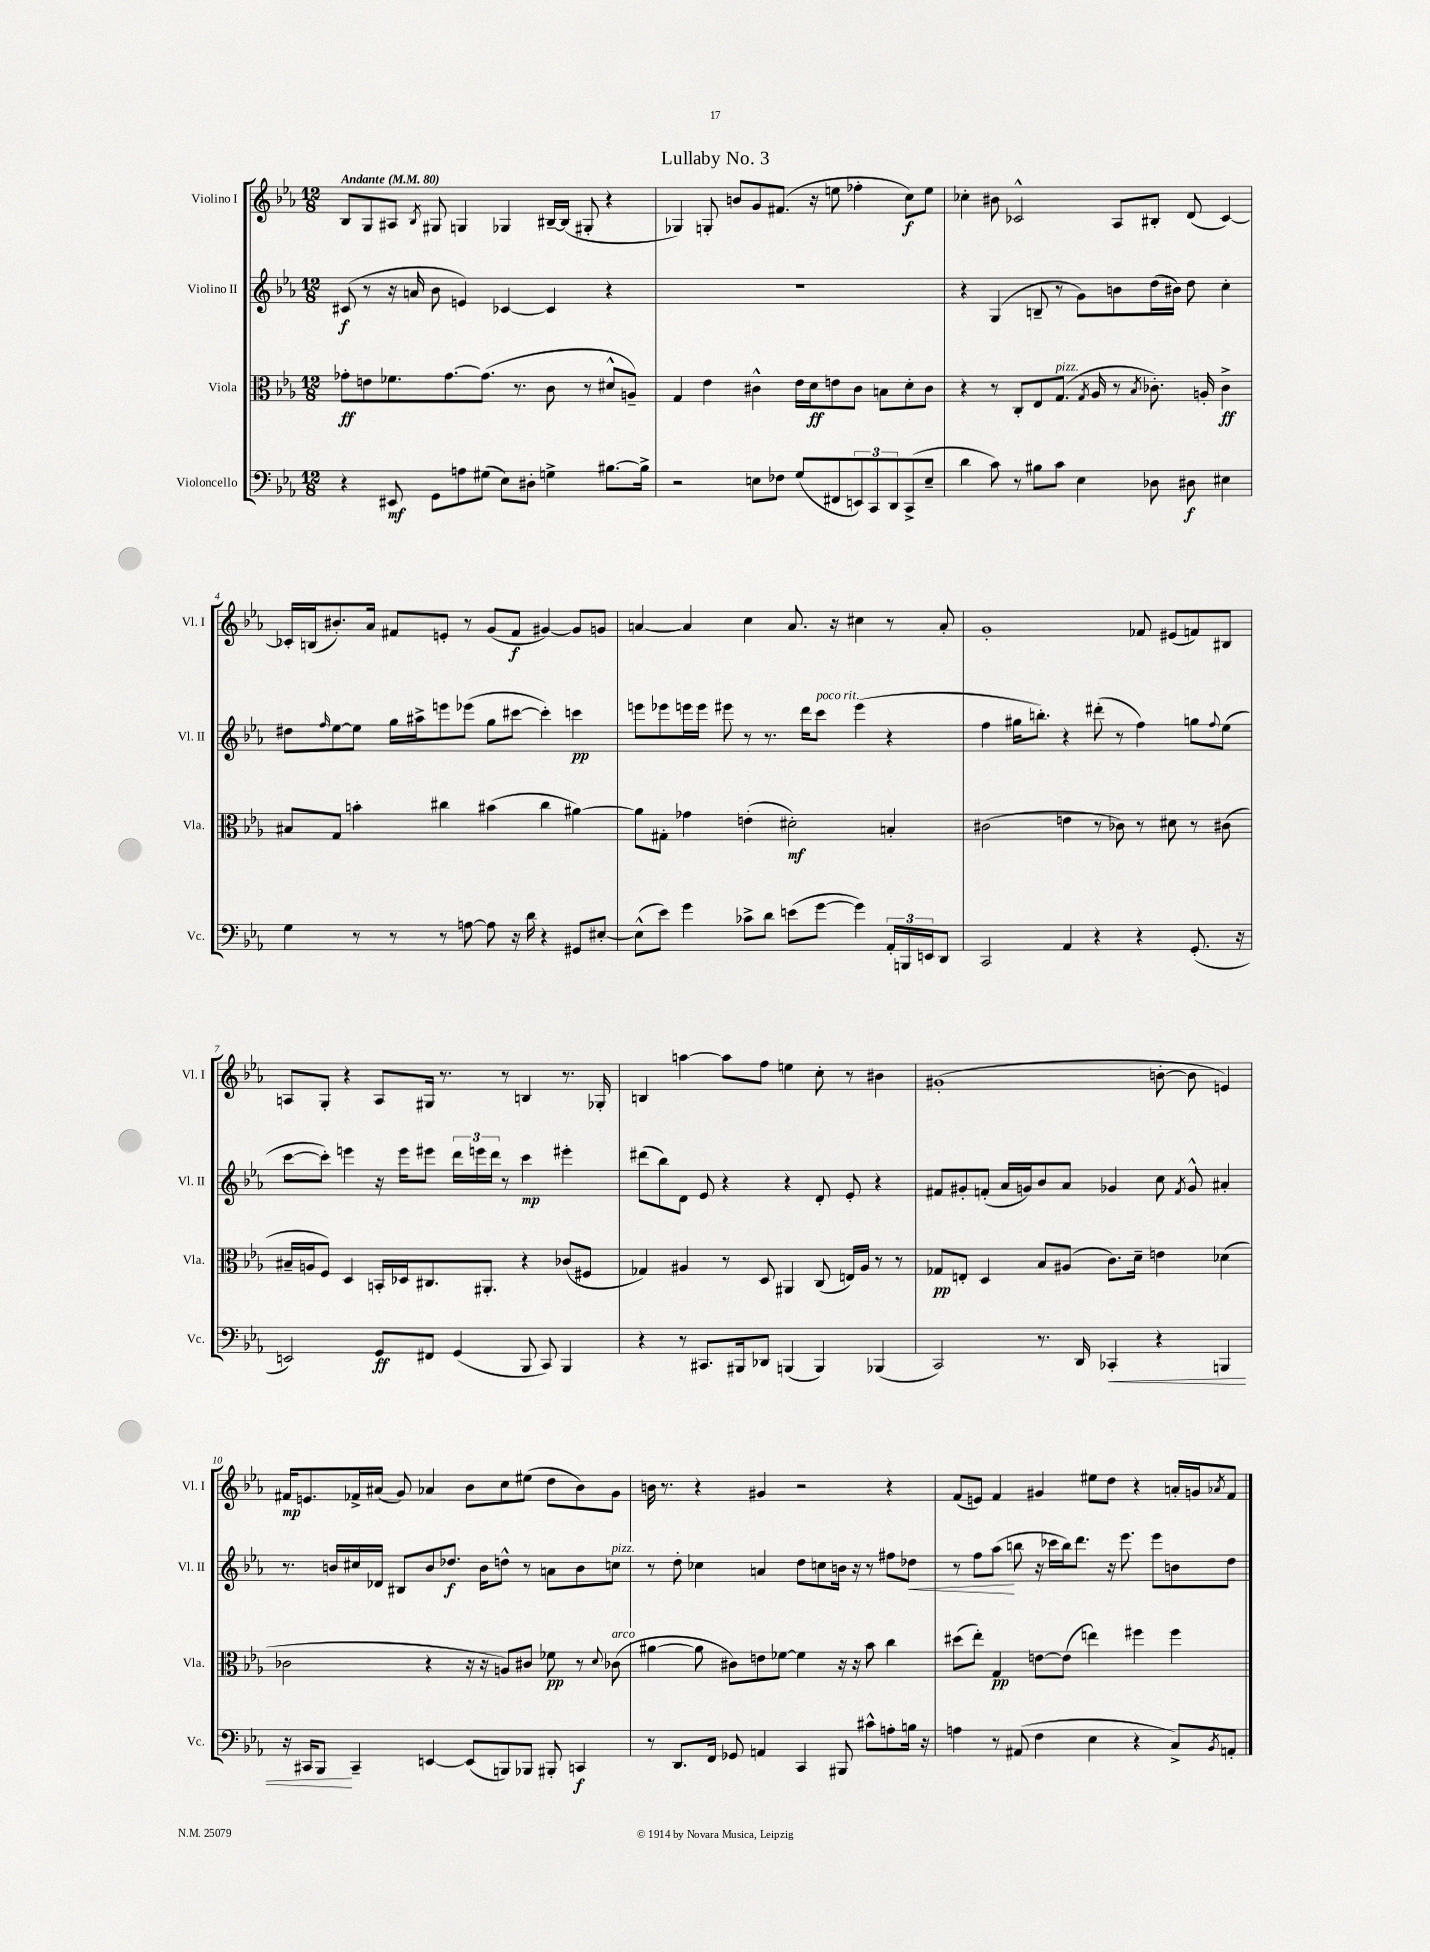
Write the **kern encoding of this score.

**kern	**dynam	**kern	**dynam	**kern	**dynam	**kern	**dynam
*part4	*part4	*part3	*part3	*part2	*part2	*part1	*part1
*staff4	*staff4	*staff3	*staff3	*staff2	*staff2	*staff1	*staff1
*I"Violoncello	*	*I"Viola	*	*I"Violino II	*	*I"Violino I	*
*I'Vc.	*	*I'Vla.	*	*I'Vl. II	*	*I'Vl. I	*
*clefF4	*	*clefC3	*	*clefG2	*	*clefG2	*
*k[b-e-a-]	*	*k[b-e-a-]	*	*k[b-e-a-]	*	*k[b-e-a-]	*
*M12/8	*	*M12/8	*	*M12/8	*	*M12/8	*
*MM80	*	*MM80	*	*MM80	*	*MM80	*
=1	=1	=1	=1	=1	=1	=1	=1
!	!	!	!	!	!	!LO:TX:a:B:t=Andante	!
4r	.	8g-X'\L	ff	(8c#X/	f	8B-/L	.
.	.	8en\	.	8r	.	8G/	.
8EE#X/	mf	8.f-X\	.	16r	.	8A#X/J	.
.	.	.	.	16an/	.	.	.
.	.	.	.	.	.	8qB-/	.
8GG\L	.	.	.	8b-\	.	8G#X/	.
.	.	[8.g-\	.	.	.	.	.
8An\	.	.	.	4en/)	.	4Gn/	.
(8G#X\J	.	(8.g-\J]	.	.	.	.	.
8E-\L)	.	.	.	[4c-X/	.	4G-X/	.
.	.	8.r	.	.	.	.	.
8D#X'\J	.	.	.	.	.	.	.
4Gn^\	.	8c\	.	4c-/]	.	[16B#X~/LL	.
.	.	.	.	.	.	(16B#/JJ]	.
.	.	8r	.	.	.	8G#X'/	.
[8.B#X\L	.	8d#X^^/L	.	4r	.	4r	.
.	.	8An~/J)	.	.	.	.	.
16B#^\Jk]	.	.	.	.	.	.	.
=2	=2	=2	=2	=2	=2	=2	=2
2r	.	4G/	.	1.r	.	4G-X/)	.
.	.	4e-\	.	.	.	8Gn'/	.
.	.	.	.	.	.	8bn/L	.
8En\L	.	4c#X^^\	.	.	.	8g/	.
8F-X\J	.	.	.	.	.	(8.f#X/J	.
(8G/L	.	16e-\LL	.	.	.	.	.
.	.	16d\J	ff	.	.	16r	.
8FF#X/	.	8en\	.	.	.	8een\	.
12EEn/)	.	8c#\J	.	.	.	4ff-X'\	.
12CC/	.	.	.	.	.	.	.
.	.	8Bn\L	.	.	.	.	.
12DD/	.	.	.	.	.	.	.
(8CC^/	.	8d'\	.	.	.	8cc\L)	f
8E~/J	.	8c#\J	.	.	.	8ee\J	.
=3	=3	=3	=3	=3	=3	=3	=3
4d\	.	4r	.	4r	.	4cc-X'\	.
8c\)	.	8r	.	(4G/	.	8b#X\	.
8r	.	8C'/L	.	.	.	2c-X^^/	.
8B#X\L	.	8E-/	.	8Bn~/	.	.	.
!	!	!LO:TX:a:i:t=pizz.	!	!	!	!	!
8c\J	.	(8.G/J	.	8r	.	.	.
4E-\	.	.	.	8g\L)	.	.	.
.	.	8qG/	.	.	.	.	.
.	.	16A-/	.	.	.	.	.
.	.	8r	.	8bn\	.	8A-/L	.
.	.	8qB-/	.	.	.	.	.
8D-X\	.	8.c-X'\)	.	(16dd\L	.	8B#X'/J	.
.	.	.	.	16b#X\JJ)	.	.	.
8D#X\	f	.	.	8dd\	.	(8d/	.
.	.	16An'/	.	.	.	.	.
4E#X\	.	4c-^\	ff	4cc'\	.	[4c-/)	.
!!LO:LB:g=z
=4	=4	=4	=4	=4	=4	=4	=4
4G\	.	8B#X/L	.	8dd#X\L	.	16c-X'/LL]	.
.	.	.	.	.	.	(16Bn/J	.
.	.	.	.	16qqff/	.	.	.
.	.	8G/J	.	[8ee-\	.	8.b#X'/)	.
8r	.	4bn'\	.	8ee-\J]	.	.	.
.	.	.	.	.	.	16a-/Jk	.
8r	.	.	.	16gg\LL	.	8f#X/L	.
.	.	.	.	16aa#X^\J	.	.	.
8r	.	4cc#X\	.	8eeen\	.	8en'/J	.
[8An\	.	.	.	(8eee-X\J	.	8r	.
8A\]	.	(4b#X\	.	8gg\L	.	(8g/L	.
16r	.	.	.	[8ccc#X\J	.	8f#/J	f
16d\	.	.	.	.	.	.	.
4r	.	4cc#\	.	4ccc#'\])	.	[4g#X/)	.
8GG#X/L	.	[4a#X\)	.	4cccn\	pp	8g#/L]	.
[8E#X'/J	.	.	.	.	.	8gn/J	.
=5	=5	=5	=5	=5	=5	=5	=5
(8E#^^\L]	.	8a#\L]	.	8eeen\L	.	[4an/	.
8e-\J)	.	8G#X'\J	.	8eee-X\	.	.	.
4g\	.	4g-X\	.	16eeen\L	.	4a/]	.
.	.	.	.	16eee\JJ	.	.	.
.	.	.	.	8eee#X\	.	.	.
8c-X^\L	.	(4en'\	.	8r	.	4cc\	.
8d\J	.	.	.	8.r	.	.	.
(8en\L	.	2d#X'\)	mf	.	.	8.a/	.
.	.	.	.	16ddd\KL	.	.	.
!	!	!	!	!LO:TX:a:i:t=poco rit.	!	!	!
[8g\J	.	.	.	8ccc\J	.	.	.
.	.	.	.	.	.	16r	.
4g\])	.	.	.	(4eee#\	.	4cc#X\	.
24AA-'/LL	.	4Bn'/	.	4r	.	8r	.
24BBBn/	.	.	.	.	.	.	.
24EEn/J	.	.	.	.	.	.	.
8DD/J	.	.	.	.	.	8a'/	.
=6	=6	=6	=6	=6	=6	=6	=6
2CC/	.	(2c#X\	.	4ff\	.	1g'	.
.	.	.	.	16gg#X\KL	.	.	.
.	.	.	.	8.bbn'\J)	.	.	.
4AA-/	.	4en\	.	4r	.	.	.
4r	.	8r	.	(8ddd#X'\	.	.	.
.	.	8c-X\)	.	8r	.	.	.
4r	.	8r	.	4ff\)	.	8f-X/	.
.	.	8d#X\	.	.	.	(8e#X/L	.
(8.GG'/	.	8r	.	8ggn\L	.	8fn/)	.
.	.	.	.	8qqff/	.	.	.
.	.	(8c#X\	.	(8ee-\J	.	8B#X/J	.
16r	.	.	.	.	.	.	.
!!LO:LB:g=z
=7	=7	=7	=7	=7	=7	=7	=7
2EEn/)	.	16B#X~/LL	.	[8ccc\L	.	8An/L	.
.	.	16An/J	.	.	.	.	.
.	.	8F/J)	.	8ccc'\J])	.	8G'/J	.
.	.	4D/	.	4eeen\	.	4r	.
8GG/L	ff	16BBn'/LL	.	16r	.	8A/L	.
.	.	16D-X/J	.	16eee\KL	.	.	.
8FF#X/J	.	8.C#X/	.	8eee#X\J	.	16G#X/Jk	.
.	.	.	.	.	.	8.r	.
(4GG/	.	.	.	24ddd\LL	.	.	.
.	.	.	.	24eeen\	.	.	.
.	.	8.AA#X'/J	.	.	.	.	.
.	.	.	.	24ddd\JJ	.	.	.
.	.	.	.	8r	.	8r	.
8BBB-/	.	4r	.	4ccc\	mp	4Bn/	.
8CC/)	.	.	.	.	.	.	.
4BBB-/	.	(8c-X/L	.	4eee#X'\	.	8.r	.
.	.	8F#X/J	.	.	.	.	.
.	.	.	.	.	.	16G-X'/	.
=8	=8	=8	=8	=8	=8	=8	=8
4r	.	4G-X/)	.	(8ddd#X\L	.	4Bn/	.
.	.	.	.	8bb-\)	.	.	.
8r	.	4A#X/	.	8d\J	.	[4aan\	.
8.CC#X/L	.	.	.	8e-/	.	.	.
.	.	8r	.	4r	.	8aa\L]	.
16BBB#X/k	.	.	.	.	.	.	.
8DD-X/J	.	8D/	.	.	.	8ff\J	.
(4BBBn/	.	4AA#X/	.	4r	.	4een\	.
4BBB/)	.	(8C/	.	8d'/	.	8cc'\	.
.	.	16En/LL)	.	8e-'/	.	8r	.
.	.	16A#/JJ	.	.	.	.	.
(4BBB-X/	.	8r	.	4r	.	4b#X\	.
.	.	8r	.	.	.	.	.
=9	=9	=9	=9	=9	=9	=9	=9
2CC/)	.	8G-X/L	pp	8f#X/L	.	(1g#X'	.
.	.	8En'/J	.	8g#X'/	.	.	.
.	.	4D/	.	(8fn'/J	.	.	.
.	.	.	.	16a-/LL	.	.	.
.	.	.	.	16gn/J)	.	.	.
8.r	.	8B-/L	.	8b-/	.	.	.
.	.	(8A#X/J	.	8a-/J	.	.	.
16DD/	.	.	.	.	.	.	.
!	!LO:HP:b	!	!	!	!	!	!
4CC-X'/	<	8.c\L)	.	4g-X/	.	.	.
.	.	16d~\Jk	.	.	.	.	.
4r	.	4en\	.	8cc\	.	[8bn'\	.
.	.	.	.	8qf/	.	.	.
.	.	.	.	8g-^^/	.	8b\]	.
4BBBn/	.	(4d-X\	.	4a#X'/	.	4en/)	.
!!LO:LB:g=z
=10	=10	=10	=10	=10	=10	=10	=10
16r	.	2c-X\	.	8.r	.	16f#X/KL	mp
16CC#X/KL	.	.	.	.	.	8.en/	.
8BBB-/J	.	.	.	.	.	.	.
.	.	.	.	16bn/LL	.	.	.
4CC#~/	[	.	.	16cc#X/	.	16f-X^/L	.
.	.	.	.	16d-X/JJ	.	(16a#X/JJ	.
.	.	.	.	8B#X/L	.	8g/)	.
[4EEn/	.	4r	.	8b/	.	4a-X/	.
.	.	.	.	8.dd-X/J	f	.	.
(8EE/L]	.	16r	.	.	.	8b-\L	.
.	.	16r	.	16b\KL	.	.	.
8BBBn/)	.	8An/L)	.	8ddn^^\J	.	8cc\	.
8BBB-X/J	.	8c#X/J	.	8r	.	(8ee#X\J	.
8BBB#X'/	.	8f-X\	pp	8an\L	.	8dd\L	.
4CCn/	f	8r	.	8b\	.	8b-\)	.
.	.	8qqd/	.	.	.	.	.
!	!	!	!	!LO:TX:a:i:t=pizz.	!	!	!
!	!	!LO:TX:a:i:t=arco	!	!	!	!	!
.	.	(8c-X\	.	8ccn\J	.	8g\J	.
=11	=11	=11	=11	=11	=11	=11	=11
8r	.	[4a#X\	.	8r	.	16bn\	.
.	.	.	.	.	.	8.r	.
8.DD/L	.	.	.	8dd'\	.	.	.
.	.	8a#\]	.	4cc-X\	.	4r	.
16FF/Jk	.	.	.	.	.	.	.
8GG-X/	.	8c#X\L)	.	.	.	.	.
4AAn/	.	8en\	.	4an/	.	4g#X/	.
.	.	[8f-X\J	.	.	.	.	.
4CC/	.	4f-\]	.	8dd\L	.	2r	.
.	.	.	.	8ccn\	.	.	.
8BBB#X/	.	16r	.	16bn\Jk	.	.	.
.	.	16r	.	16r	.	.	.
8c#X^^\L	.	8b-\	.	8r	.	.	.
8An'\	.	4cc\	.	8ff#X\L	.	4r	.
!	!	!	!	!	!LO:HP:b	!	!
16Bn\Jk	.	.	.	8dd-X\J	<	.	.
16r	.	.	.	.	.	.	.
=12	=12	=12	=12	=12	=12	=12	=12
4An\	.	(8dd#X\L	.	8r	.	(8f/L	.
.	.	8ee-'\J)	.	8ff\L	.	8en/J)	.
8r	.	4G/	pp	(8aa-\J	.	4f/	.
(8AA#X/	.	.	.	8bbn\	[	.	.
4F\	.	[8en\L	.	16r	.	4g#X/	.
.	.	.	.	16ccc-X\LL	.	.	.
.	.	(8e\J]	.	16bb\J)	.	.	.
.	.	.	.	8.ddd\J	.	.	.
4E-\	.	4een\)	.	.	.	8ee#X\L	.
.	.	.	.	16r	.	8dd\J	.
.	.	.	.	8.eee-\	.	.	.
4r	.	4ff#X\	.	.	.	4r	.
.	.	.	.	8eee-\L	.	.	.
8C^/L)	.	4ff#\	.	8bn\	.	16an'/LL	.
.	.	.	.	.	.	16gn/J	.
8qBB-/	.	.	.	.	.	8qa-X/	.
8AAn'/J	.	.	.	8dd\J	.	8f/J	.
==	==	==	==	==	==	==	==
*-	*-	*-	*-	*-	*-	*-	*-
